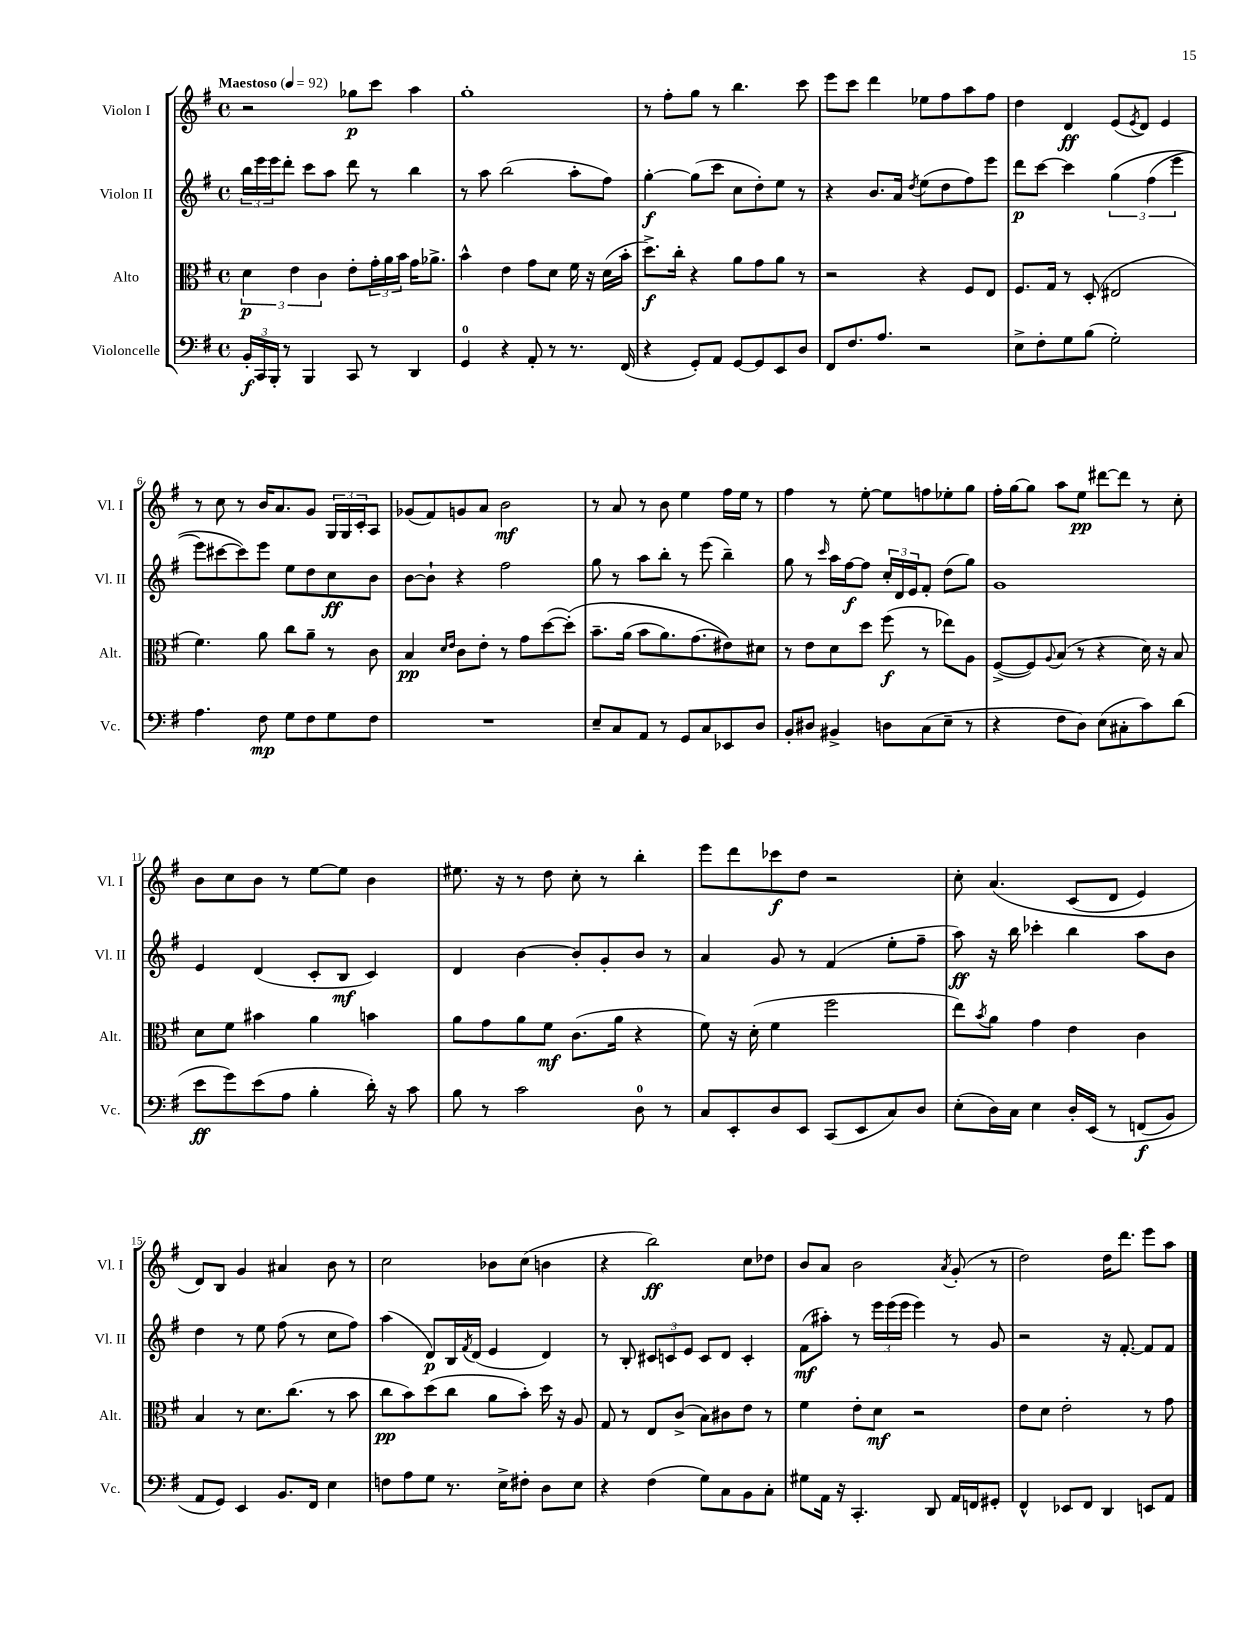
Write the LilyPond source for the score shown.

<<
\new StaffGroup <<
\new Staff = "s0" \with { instrumentName = "Violon I" shortInstrumentName = "Vl. I" } {
    \clef treble \key g \major \defaultTimeSignature \time 4/4 \tempo "Maestoso" 4 = 92
    r2 ges''8\p c'''8 a''4 |
    g''1-. |
    r8 fis''8-. g''8 r8 b''4. c'''8 |
    e'''8 c'''8 d'''4 ees''8 fis''8 a''8 fis''8 |
    d''4 d'4\ff e'8( \acciaccatura { e'8 } d'8) e'4 |
    r8 c''8 r8 b'16 a'8. g'8 \tuplet 3/2 { g16 g16 c'16-. } a8 |
    ges'8( fis'8) g'8 a'8 b'2\mf |
    r8 a'8 r8 b'8 e''4 fis''16 e''16 r8 |
    fis''4 r8 e''8~-. e''8 f''8 ees''8-. g''8 |
    fis''16-. g''16~ g''8 a''8 e''8\pp dis'''8~ dis'''8 r8 c''8-. |
    b'8 c''8 b'8 r8 e''8~ e''8 b'4 |
    eis''8. r16 r8 d''8 c''8-. r8 b''4-. |
    e'''8 d'''8 ces'''8\f d''8 r2 |
    c''8-. a'4.\( c'8( d'8 e'4) |
    d'8\) b8 g'4 ais'4 b'8 r8 |
    c''2 bes'8 c''8( b'4 |
    r4 b''2\ff) c''8 des''8 |
    b'8 a'8 b'2 \acciaccatura { a'8 } g'8-.( r8 |
    d''2) d''16 d'''8. e'''8 a''8 \bar "|." |
}
\new Staff = "s1" \with { instrumentName = "Violon II" shortInstrumentName = "Vl. II" } {
    \clef treble \key g \major \defaultTimeSignature \time 4/4
    \tuplet 3/2 { b''16 e'''16 e'''16 } d'''8-. c'''8 a''8 d'''8 r8 b''4 |
    r8 a''8 b''2( a''8-. fis''8) |
    g''4~-.\f g''8( c'''8 c''8 d''8-.) e''8 r8 |
    r4 b'8. a'16 \acciaccatura { d''8 } e''8( d''8 fis''8) e'''8 |
    d'''8\p c'''8~ c'''4 \tuplet 3/2 { g''4\( fis''4( e'''4 } |
    e'''8) cis'''8~ cis'''8\) e'''8 e''8 d''8 c''8\ff b'8 |
    b'8~ b'8-! r4 fis''2 |
    g''8 r8 a''8 b''8-. r8 e'''8( b''4--) |
    g''8 r8 \grace { c'''16 } a''16 fis''16~\f fis''8 \tuplet 3/2 { c''16-. d'16 e'16 } fis'8-. d''8( g''8) |
    g'1 |
    e'4 d'4( c'8-. b8\mf c'4) |
    d'4 b'4~ b'8-. g'8-. b'8 r8 |
    a'4 g'8 r8 fis'4( e''8-. fis''8-- |
    a''8\ff) r16 b''16 ces'''4-. b''4 a''8 b'8 |
    d''4 r8 e''8 fis''8( r8 c''8 fis''8) |
    a''4( d'8\p) b16 \acciaccatura { fis'8 } d'16( e'4 d'4) |
    r8 b8-. \tuplet 3/2 { cis'8 c'8 e'8 } c'8 d'8 c'4-. |
    fis'8\mf( ais''8-.) r8 \tuplet 3/2 { e'''16 e'''16( e'''16 } e'''4) r8 g'8 |
    r2 r16 fis'8.~-. fis'8 fis'8 \bar "|." |
}
\new Staff = "s2" \with { instrumentName = "Alto" shortInstrumentName = "Alt." } {
    \clef alto \key g \major \defaultTimeSignature \time 4/4
    \tuplet 3/2 { d'4\p e'4 c'4 } e'8-. \tuplet 3/2 { g'16-. a'16 b'16 } g'16 aes'8.-> |
    b'4-^ e'4 g'8 d'8 fis'16 r16 d'16( b'16-. |
    d''8.->\f) c''16-. r4 a'8 g'8 a'8 r8 |
    r2 r4 fis8 e8 |
    fis8. g16 r8 d8-.( eis2 |
    fis'4.) a'8 c''8 a'8-- r8 c'8 |
    b4\pp \grace { d'16 e'16 } c'8 e'8-. r8 g'8 d''8~( d''8-.)\( |
    b'8.-- a'16( b'8 a'8.) g'8.( eis'8)\) dis'8 |
    r8 e'8 d'8 d''8 fis''8\f( r8 ees''8) a8 |
    fis8~->( fis8) \appoggiatura { a8 } b8( r8 r4 d'16) r16 b8 |
    d'8 fis'8 bis'4 a'4 b'4 |
    a'8 g'8 a'8 fis'8\mf c'8.( a'16 r4 |
    fis'8) r16 d'16-.( fis'4 fis''2 |
    e''8) \acciaccatura { b'8 } a'8 g'4 e'4 c'4 |
    b4 r8 d'8. c''8.( r8 b'8 |
    c''8\pp b'8) d''8( c''8 a'8 b'8-.) d''16 r16 a8 |
    g8 r8 e8 c'8->( b8) cis'8 e'8 r8 |
    fis'4 e'8-. d'8\mf r2 |
    e'8 d'8 e'2-. r8 g'8 \bar "|." |
}
\new Staff = "s3" \with { instrumentName = "Violoncelle" shortInstrumentName = "Vc." } {
    \clef bass \key g \major \defaultTimeSignature \time 4/4
    \tuplet 3/2 { b,16-.\f c,16 b,,16-. } r8 b,,4 c,8 r8 d,4 |
    g,4-0 r4 a,8-. r8 r8. fis,16( |
    r4 g,8-.) a,8 g,8~ g,8 e,8 d8 |
    fis,8 fis8. a8. r2 |
    e8-> fis8-. g8 b8( g2-.) |
    a4. fis8\mp g8 fis8 g8 fis8 |
    R1 |
    e8-- c8 a,8 r8 g,8 c8 ees,8 d8 |
    b,8-. dis8 bis,4-> d8 c8( e8-- r8 |
    r4 fis8 d8) e8( cis8-. c'8) d'8( |
    e'8\ff g'8) e'8( a8 b4-. d'16-.) r16 c'8 |
    b8 r8 c'2 d8-0 r8 |
    c8 e,8-. d8 e,8 c,8( e,8 c8) d8 |
    e8-.( d16) c16 e4 d16-. e,16\( r8 f,8\f( b,8) |
    a,8 g,8\) e,4 b,8. fis,16 e4 |
    f8 a8 g8 r8. e16-> fis8-. d8 e8 |
    r4 fis4( g8) c8 b,8 c8-. |
    gis8 a,16 r16 c,4.-. d,8 a,16 f,16 gis,8-. |
    fis,4-^ ees,8 fis,8 d,4 e,8 a,8 \bar "|." |
}
>>
>>
